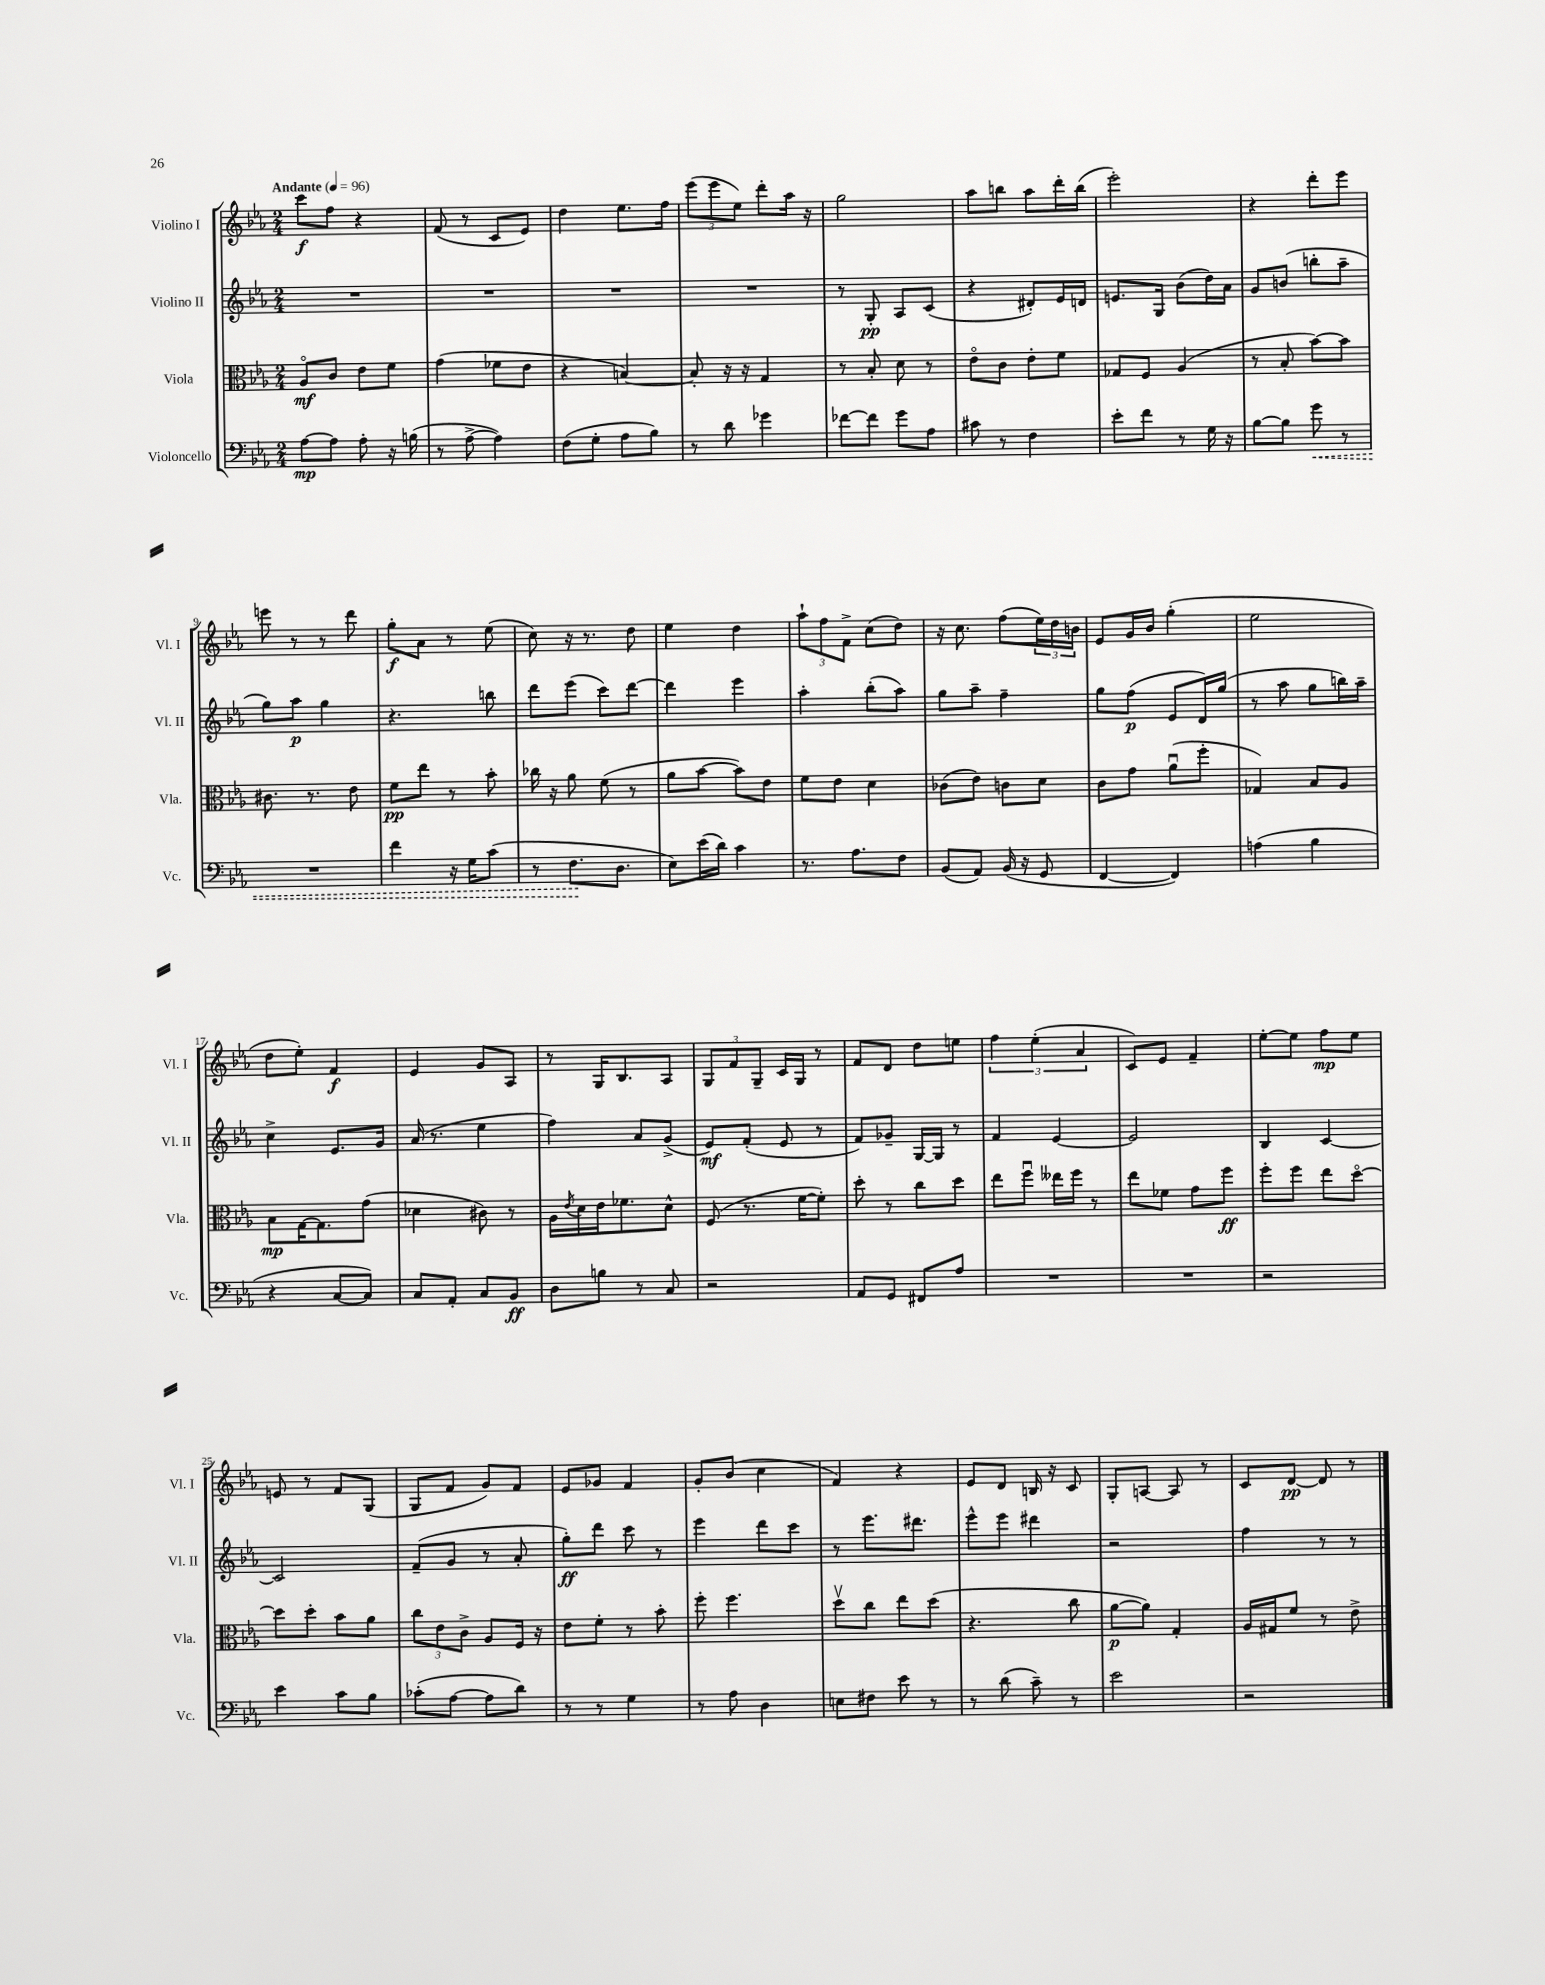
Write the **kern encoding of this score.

**kern	**kern	**kern	**kern
*staff4	*staff3	*staff2	*staff1
*clefF4	*clefC3	*clefG2	*clefG2
*k[b-e-a-]	*k[b-e-a-]	*k[b-e-a-]	*k[b-e-a-]
*M2/4	*M2/4	*M2/4	*M2/4
*MM96	*MM96	*MM96	*MM96
[8A-	8A-o	2r	8ccc
8A-]	8c	.	8ff
8A-'	8e-	.	4r
16r	8f	.	.
(16B	.	.	.
=	=	=	=
8r	(4g	2r	(8f
[8A-^	.	.	8r
4A-])	8f-	.	8c
.	8e-	.	8e-)
=	=	=	=
(8F	4r	2r	4dd
8G'	.	.	.
8A-	[4B)	.	8.ee-
8B-)	.	.	.
.	.	.	16ff
=	=	=	=
8r	8B']	2r	(12eee-
.	.	.	12eee-
8d	16r	.	.
.	.	.	12ee-)
.	16r	.	.
4g-	4G	.	8ddd'
.	.	.	16aa-
.	.	.	16r
=	=	=	=
[8f-	8r	8r	2gg
8f-]	8B-'	8G'	.
8g	8d	8A-	.
8A-	8r	(8c	.
=	=	=	=
8c#	8e-o	4r	8aa-
8r	8c	.	8bb
4F	8e-'	8d#')	8aa-
.	8f	16e-	16ddd'
.	.	16d	(16bb
=	=	=	=
8e-'	8G-	8.e	2eee-')
8f	8F	.	.
.	.	16G	.
8r	(4A-	(8b-	.
16G	.	16dd)	.
16r	.	16a-	.
=	=	=	=
[8B-	8r	8g	4r
8B-]	8B-'	(8b	.
8g	[8b-)	8bb'	8ddd'
8r	8b-]	8aa-~	8eee-
=	=	=	=
2r	8.c#	8gg)	8eee
.	.	8aa-	8r
.	8.r	.	.
.	.	4gg	8r
.	8e-	.	8ddd
=	=	=	=
4f	8f	4.r	8gg'
.	8ee-	.	8a-
16r	8r	.	8r
16G	.	.	.
(8c	8b-'	8bb	(8ee-
=	=	=	=
8r	16cc-	8ddd	8cc)
.	16r	.	.
8.F	8a-	(8eee-	16r
.	.	.	8.r
.	(8f	8ccc)	.
8.D	.	.	.
.	8r	[8ddd	8dd
=	=	=	=
8E-)	8a-	4ddd]	4ee-
(16e-	[8b-	.	.
16d)	.	.	.
4c	8b-])	4eee-	4dd
.	8e-	.	.
=	=	=	=
8.r	8f	4aa-'	12aa-`
.	.	.	12ff
.	8e-	.	.
.	.	.	12f^
8.A-	.	.	.
.	4d	(8bb-'	(8cc
8F	.	8aa-)	8dd)
=	=	=	=
(8BB-	(8c-	8gg	16r
.	.	.	8.cc
8AA-)	8e-)	8aa-~	.
(16BB-	8c	4ff~	(8ff
16r	.	.	.
8GG	8d	.	24ee-)
.	.	.	24dd
.	.	.	24b
=	=	=	=
[4FF	8c	8gg	8e-
.	8g	(8ff	16g
.	.	.	16b-
4FF])	(8a-u	8e-	(4gg'
.	8ff'	16d)	.
.	.	(16gg	.
=	=	=	=
(4A	4G-)	8r	2ee-
.	.	8aa-	.
4B-	8B-	8gg	.
.	8A-	16bb)	.
.	.	16aa-~	.
=	=	=	=
4r	8B-	4cc^	8dd
.	[16G	.	8ee-')
.	8.G]	.	.
[8C	.	8.e-	4f
8C])	(8g	.	.
.	.	16g	.
=	=	=	=
8C	4d-	(16a-	4e-
.	.	8.r	.
8AA-'	.	.	.
8C	8c#)	4ee-	8g
8BB-	8r	.	8A-
=	=	=	=
8D	16A-	4ff)	8r
.	8qe-	.	.
.	16d	.	.
8B	16e-	.	16G
.	8.f-	.	8.B-
8r	.	8a-	.
8C	8d^^	(8g^	8A-
=	=	=	=
2r	(8F	8e-)	12G
.	.	.	12f
.	8.r	(8f'	.
.	.	.	12G~
.	.	8e-	16c
.	[16f	.	16G
.	8f'])	8r	8r
=	=	=	=
8AA-	8dd'	8f)	8f
8GG	8r	8g-~	8d
8FF#	8cc	[16G	8dd
.	.	16G]	.
8A-	8dd	8r	8ee
=	=	=	=
2r	8ee-	4f	6ff
.	8ffu	.	.
.	.	.	(6ee-'
.	16ee--	[4e-	.
.	16ff	.	.
.	.	.	6a-
.	8r	.	.
=	=	=	=
2r	8ee-	2e-]	8c)
.	8f-	.	8e-
.	8g	.	4f~
.	8ff	.	.
=	=	=	=
2r	8ff'	4B-	[8ee-'
.	8ff	.	8ee-]
.	8ee-	[4c	8ff
.	[8ddo	.	8ee-
=	=	=	=
4e-	8dd]	2c]	8e
.	8dd'	.	8r
8c	8b-	.	8f
8B-	8a-	.	(8G
=	=	=	=
(8c-'	12cc	(8f~	8G
.	12e-	.	.
[8A-	.	8g	8f
.	12c^	.	.
8A-]	8A-	8r	8g)
8d)	16F	8a-'	8f
.	16r	.	.
=	=	=	=
8r	8e-	8gg')	8e-
8r	8f'	8ddd	8g-
4G	8r	8ccc	4f
.	8b-'	8r	.
=	=	=	=
8r	8ff'	4eee-	8g'
8A-	4.ff	.	(8b-
4D	.	8ddd	4cc
.	.	8ccc	.
=	=	=	=
8E	8ddv	8r	4f)
8F#	8cc	8.eee-	.
8e-	8ee-	.	4r
.	.	8.ddd#	.
8r	(8dd	.	.
=	=	=	=
8r	4.r	8eee-^^	8e-
(8d	.	8eee-	8d
8c~)	.	4ddd#	16B
.	.	.	16r
8r	8cc	.	8c
=	=	=	=
2e-	[8a-	2r	8G'
.	8a-])	.	[8A
.	4G'	.	8A]
.	.	.	8r
=	=	=	=
2r	16A-	4ff	8c
.	16G#	.	.
.	8f	.	[8d
.	8r	8r	8d]
.	8e-^	8r	8r
==	==	==	==
*-	*-	*-	*-
